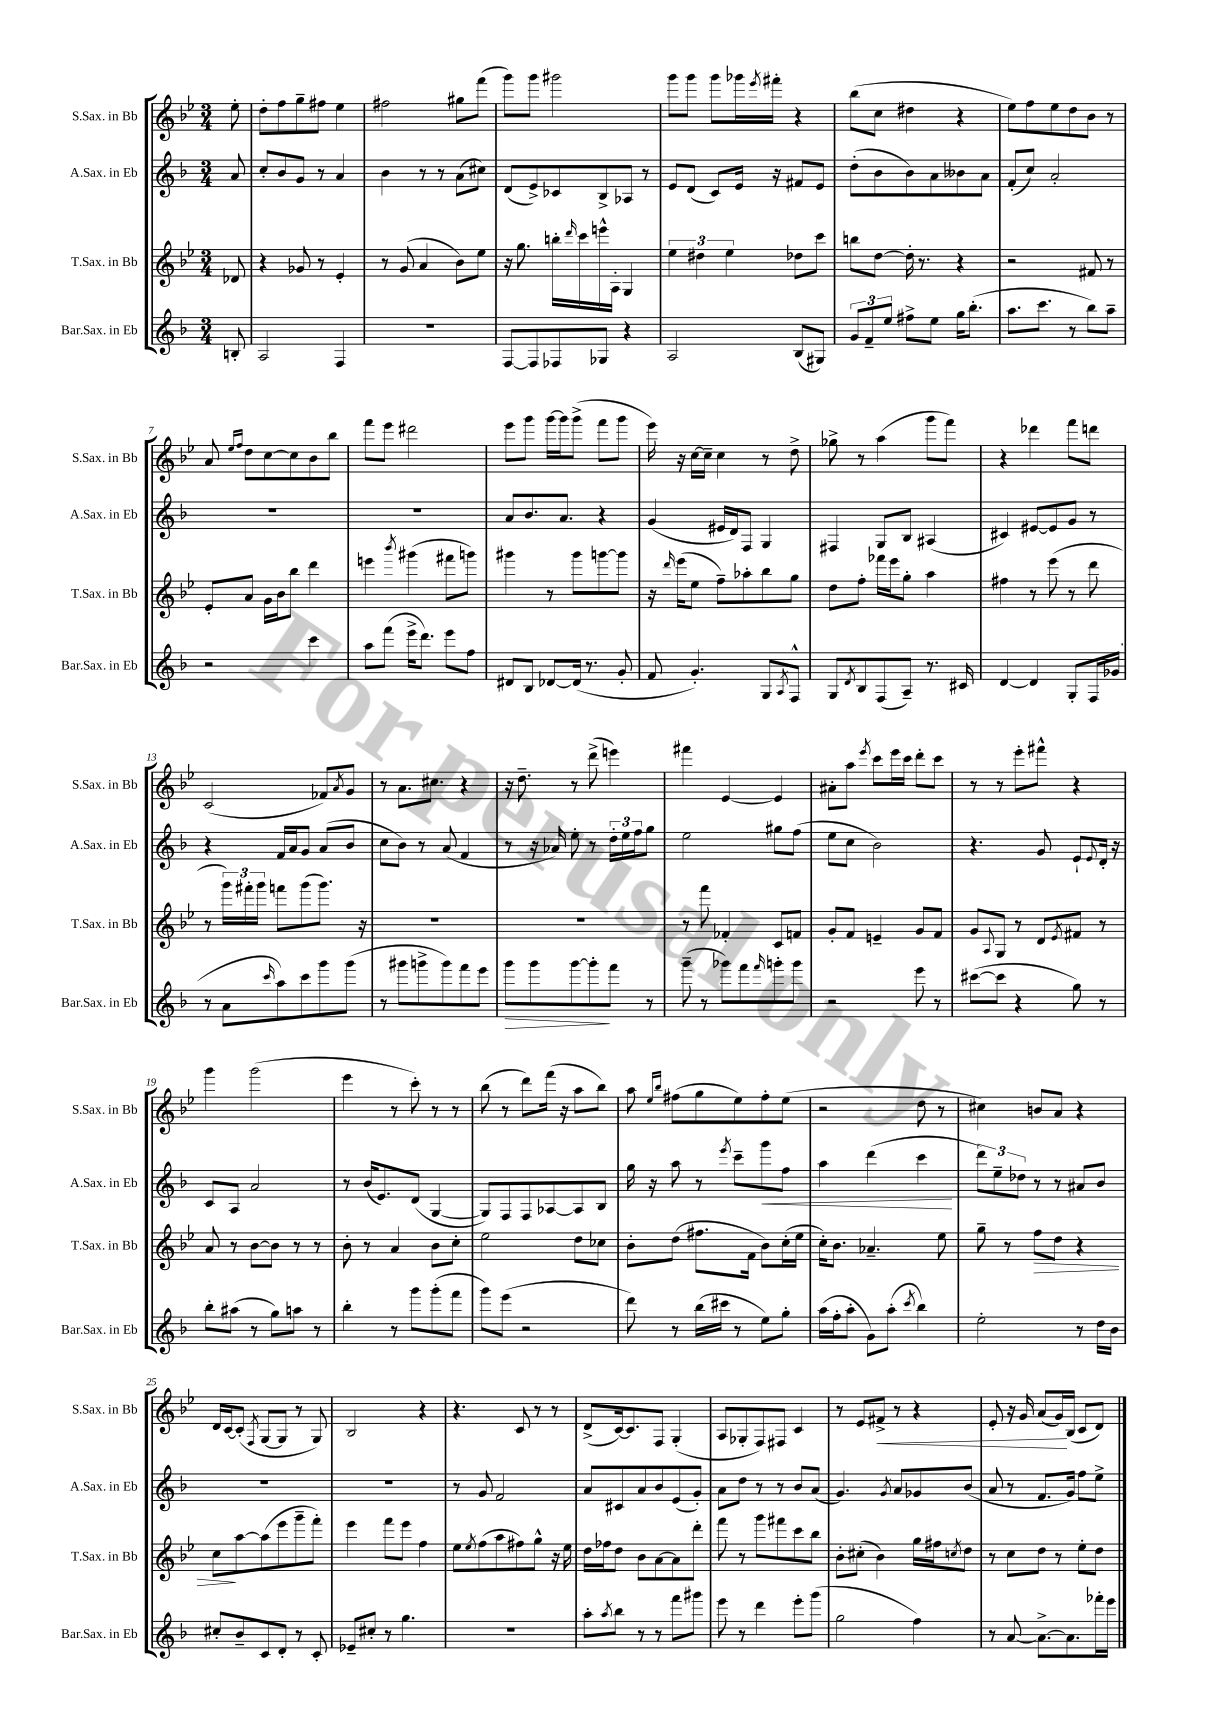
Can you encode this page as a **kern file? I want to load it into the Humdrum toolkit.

**kern	**kern	**kern	**kern
*staff4	*staff3	*staff2	*staff1
*clefG2	*clefG2	*clefG2	*clefG2
*k[b-]	*k[b-e-]	*k[b-]	*k[b-e-]
*M3/4	*M3/4	*M3/4	*M3/4
8B'	8d-	8a	8ee-'
=	=	=	=
2A	4r	8cc'	8dd'
.	.	8b-	8ff
.	8g-	8g	8gg~
.	8r	8r	8ff#
4F	4e-'	4a	4ee-
=	=	=	=
2.r	8r	4b-	2ff#
.	(8g	.	.
.	4a	8r	.
.	.	8r	.
.	8b-)	(8a	8gg#
.	8ee-	8cc#)	(8fff
=	=	=	=
[8F	16r	(8d	8ggg)
.	8.gg	.	.
8F]	.	8e^)	8ggg
8F-	16bb'	8c-	2ggg#
.	16qqddd	.	.
.	16ccc	.	.
8G-	16eee^^	8B-^	.
.	16A'	.	.
4r	4G	8A-	.
.	.	8r	.
=	=	=	=
2A	6ee-	8e	8ggg
.	.	(8d	8ggg
.	6dd#	.	.
.	.	8c)	8ggg
.	6ee-	.	.
.	.	16e	16ggg-
.	.	.	8qeee-
.	.	16r	16fff#'
(8B-	8dd-	8f#	4r
8G#)	8ccc	8e	.
=	=	=	=
12g	8bb	(8dd'	(8bb-
12f~	.	.	.
.	[8dd	8b-	8cc
12ee	.	.	.
8ff#^	16dd']	8b-)	4dd#
.	8.r	.	.
8ee	.	8a	.
16gg	4r	8b--	4r
(8.bb-'	.	.	.
.	.	8a	.
=	=	=	=
8.aa	2r	(8f'	8ee-)
.	.	8cc)	8ff
8.ccc	.	.	.
.	.	2a'	8ee-
8r	.	.	8dd
8bb-)	8f#	.	8b-
8aa~	8r	.	8r
=	=	=	=
2r	8e-'	2.r	8a
.	.	.	16qqee-
.	.	.	16qqff
.	8a	.	8dd
.	16g	.	[8cc
.	16b-	.	.
.	8bb-	.	8cc]
4ccc	4ddd	.	8b-
.	.	.	8bb-
=	=	=	=
8aa	4eee	2.r	8fff
(8fff	.	.	8eee-
.	8qbbb-	.	.
16eee^	(4ggg#	.	2ddd#
8.ddd)	.	.	.
8eee	8fff#	.	.
8ff	8ggg)	.	.
=	=	=	=
8d#	4ggg#	8a	8eee-
8B-	.	8.b-	8ggg
[8d-	8r	.	[16ggg
.	.	8.a	16ggg]
(16d-]	8ggg#	.	(8ggg^
8.r	.	.	.
.	[8ggg	4r	8fff
8g'	8ggg]	.	8ggg
=	=	=	=
8f	16r	(4g	16eee-)
.	16qqddd	.	.
.	(16eee-	.	16r
4.g')	8ee-	.	[16cc
.	.	.	16cc~]
.	8ff~)	16e#	4cc
.	.	16d)	.
.	8aa-'	8F	.
8G	8bb-	4G	8r
8qA	.	.	.
8F^^	8gg	.	8dd^
=	=	=	=
8G	8dd	4F#	8gg-^
8qd	.	.	.
8B-	8ff'	.	8r
(8F	16fff-	8G	(4aa
.	16eee-	.	.
8A~)	8gg'	8B-	.
8.r	4aa	(4A#	8ggg
.	.	.	8fff)
16c#	.	.	.
=	=	=	=
[4d	4ff#	4c#)	4r
4d]	8r	[8e#	4ddd-
.	(8eee-	8e#]	.
8G'	8r	8g	8fff
16F	8ddd	8r	8ddd
(16g-	.	.	.
=	=	=	=
8r	8r	4r	(2c
8a	24ggg)	.	.
.	24fff#'	.	.
.	24ggg	.	.
16qqccc	.	.	.
8aa)	8fff	16f	.
.	.	16a	.
8ccc	(8ggg	8g	.
8ggg	8.ggg)	(8a	8f-)
.	.	.	8qa
(8ggg	.	8b-	8g
.	16r	.	.
=	=	=	=
8r	2.r	8cc	8r
8ggg#	.	8b-)	8.a
8ggg^	.	8r	.
.	.	.	8.cc#
8ggg)	.	(8a	.
8fff	.	4f	4r
8eee	.	.	.
=	=	=	=
8ggg	2.r	8r	16r
.	.	.	8.dd~
8ggg	.	16r	.
.	.	16a-)	.
[8ggg	.	8ee'	8r
8ggg']	.	8r	(8ddd^
8fff	.	24dd'	4eee)
.	.	24ee	.
.	.	24ff	.
8r	.	8gg	.
=	=	=	=
(8ggg~	8r	2ee	4fff#
8r	8fff	.	.
8ggg-)	4f-'	.	[4e-
8fff	.	.	.
16qqfff	.	.	.
8ggg'	8c	8gg#	4e-]
8ggg	8f	(8ff	.
=	=	=	=
2r	8g'	8ee	8a#'
.	8f	8cc	8aa
.	.	.	8qeee-
.	4e~	2b-)	8ccc
.	.	.	16eee-
.	.	.	16ccc
8eee	8g	.	8ddd'
8r	8f	.	8ccc
=	=	=	=
([8ccc#	8g	4.r	8r
.	8qqA	.	.
8ccc#]	8G	.	8r
4r	8r	.	8eee-'
.	8d	8g	8fff#^^
.	8qe-	.	.
8gg)	8f#	8e`	4r
.	.	8qqe	.
8r	8r	16d'	.
.	.	16r	.
=	=	=	=
8bb-'	8a	8c	4ggg
(8aa#	8r	8A	.
8r	[8b-	2a	(2ggg
8gg)	8b-]	.	.
8aa	8r	.	.
8r	8r	.	.
=	=	=	=
4bb-'	8b-'	8r	4eee-
.	8r	(16b-	.
.	.	8.e)	.
8r	4a	.	8r
8ggg	.	(8d	8ccc')
(8ggg'	8b-	[4G	8r
8fff	8cc'	.	8r
=	=	=	=
8ggg)	2ee-	8G])	(8bb-
(8eee	.	8F	8r
2r	.	8F	8ddd)
.	.	[8A-	(16fff
.	.	.	16r
.	8dd	8A-]	8aa
.	8cc-	8B-	8bb-)
=	=	=	=
8ddd)	8b-'	16gg	8aa
.	.	16r	.
.	.	.	16qqee-
.	.	.	16qqbb-
8r	(8dd	8aa	(8ff#
(16bb-	8.ff#	8r	8gg
16ccc#	.	.	.
.	.	8qeee	.
8r	.	8ccc~	8ee-)
.	16f	.	.
8ee)	8b-)	8ggg	8ff#'
8gg'	(16cc'	8ff	(8ee-
.	16ee-	.	.
=	=	=	=
(16aa	16cc')	4aa	2r
16ff'	8.b-	.	.
8aa'	.	.	.
8g)	4.a-~	(4ddd	.
(8aa'	.	.	.
8qccc	.	.	.
4bb-)	.	4ccc	8dd
.	8ee-	.	8r
=	=	=	=
2ee'	8gg~	12ddd)	4cc#)
.	.	12ee~	.
.	8r	.	.
.	.	12dd-	.
.	8ff	8r	8b
.	8dd	8r	8a
8r	4r	8a#	4r
16dd	.	8b-	.
16b-	.	.	.
=	=	=	=
8cc#'	8cc	2.r	16d
.	.	.	[16c
8b-~	[8aa	.	(8c']
.	.	.	8qF
8c	(8aa]	.	[8G
8d'	8eee-	.	8G]
8r	8ggg~	.	8r
8c'	8fff')	.	8G)
=	=	=	=
8e-~	4eee-	2.r	2B-
8cc#'	.	.	.
8r	8fff	.	.
4.gg	8eee-	.	.
.	4ff	.	4r
=	=	=	=
2.r	8ee-	8r	4.r
.	8qee-	.	.
.	(8ff	8g	.
.	8aa	2f	.
.	8ff#)	.	8c
.	8gg^^	.	8r
.	16r	.	8r
.	16ee-	.	.
=	=	=	=
8aa'	16dd	8a	(8d^
.	16ff-	.	.
8qaa	.	.	.
8bb-	8dd	8c#	[16c)
.	.	.	8.c]
8r	8b-	8a	.
8r	[8a	8b-	8F
8fff	8a]	(8e	(4G'
8ggg#	8ddd'	8g')	.
=	=	=	=
8eee	8fff	8a	8A
8r	8r	8dd	8G-'
4ddd	8ggg	8r	8F)
.	8fff#	8r	8F#
8eee'	8ccc	8b-	4c
(8ggg	8bb-	(8a	.
=	=	=	=
2gg	8b-'	4.g)	8r
.	(8cc#'	.	8e-
.	4b-)	.	8f#^
.	.	8qg	.
.	.	8a	8r
4ff)	16gg	8g-	4r
.	16ff#	.	.
.	8qcc	.	.
.	8dd	(8b-	.
=	=	=	=
8r	8r	8a	8e-'
[8a	8cc	8r	16r
.	.	.	16g
8.a^_	8dd	8.f	(8a
.	8r	.	16g)
8.a]	.	16g)	(16B-
.	8ee-'	8ff	8c
16fff-'	8dd	8ee^	8d)
16eee	.	.	.
==	==	==	==
*-	*-	*-	*-
